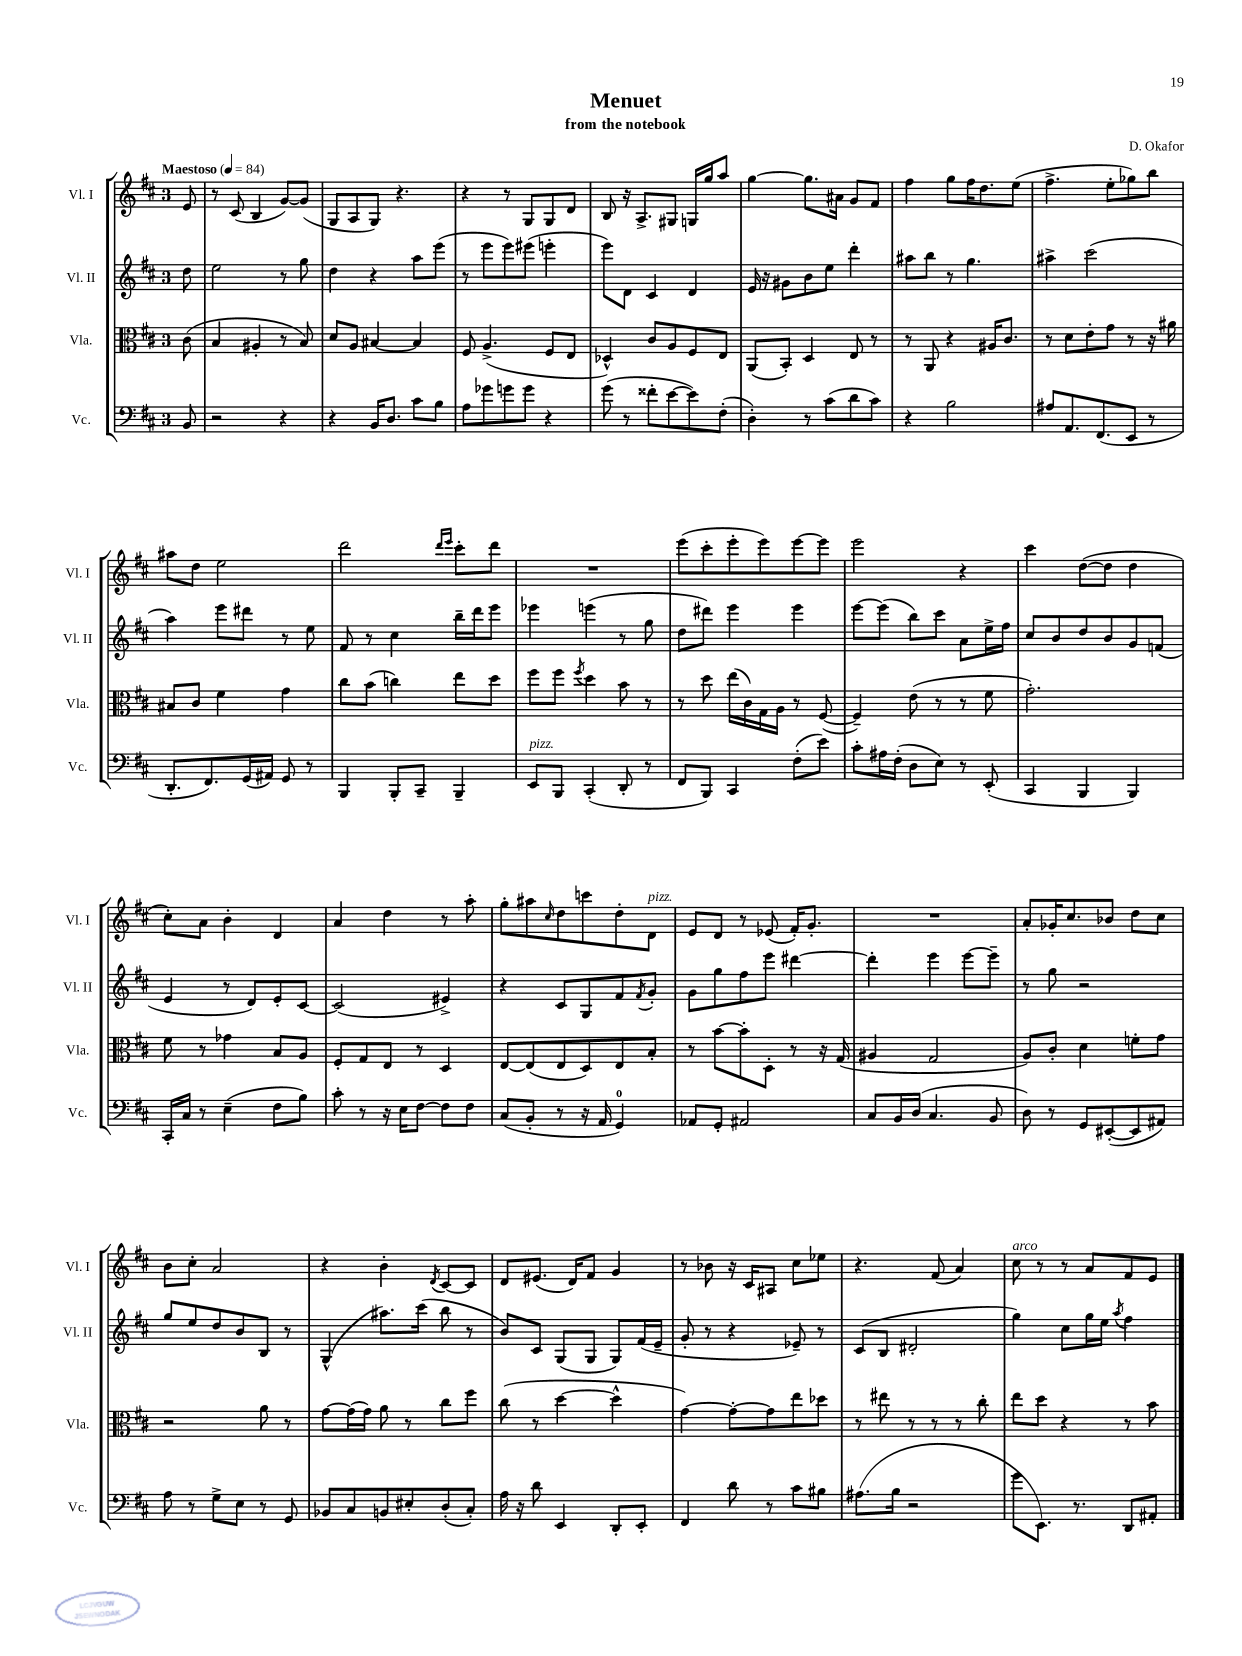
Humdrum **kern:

**kern	**kern	**kern	**kern
*staff4	*staff3	*staff2	*staff1
*clefF4	*clefC3	*clefG2	*clefG2
*k[f#c#]	*k[f#c#]	*k[f#c#]	*k[f#c#]
*M3/4	*M3/4	*M3/4	*M3/4
*MM84	*MM84	*MM84	*MM84
8BB	(8c#	8dd	8e
=	=	=	=
2r	4B	2ee	8r
.	.	.	(8c#
.	4A#'	.	4B
4r	8r	8r	[8g)
.	8B)	8gg	(8g]
=	=	=	=
4r	8d	4dd	8G
.	8A	.	8A
16BB	[4B#	4r	8G)
8.D	.	.	.
.	.	.	4.r
8c#	4B#]	8aa	.
8B	.	(8eee	.
=	=	=	=
8A	8F#	8r	4r
8g-	(4.A^	8eee	.
8g	.	8eee)	8r
8g	.	(8eee#	8G
4r	8F#	4eee'	8G
.	8E	.	8d
=	=	=	=
(8g	4D-^^)	8eee)	8B
8r	.	8d	16r
.	.	.	8.A^
8f##'	8c#	4c#	.
[8e	8A	.	8G#
8e])	8F#	4d	16G
.	.	.	16gg
(8F#'	8E	.	8aa
=	=	=	=
4D')	(8AA	16e	[4gg
.	.	16r	.
.	8BB')	8g#	.
8r	4D	8b	8.gg]
(8c#	.	8ee	.
.	.	.	16a#
8d	8E	4ddd'	8g
8c#)	8r	.	8f#
=	=	=	=
4r	8r	8aa#	4ff#
.	8AA	8bb	.
2B	4r	8r	8gg
.	.	4.gg	16ff#
.	.	.	8.dd
.	16A#	.	.
.	8.c#	.	.
.	.	.	(8ee
=	=	=	=
8A#	8r	4aa#^	4.ff#^
8.AA	8d	.	.
.	8e'	(2ccc#	.
(8.FF#	.	.	.
.	8g	.	8ee'
8EE	8r	.	8gg-)
8r	16r	.	8bb
.	16a#	.	.
=	=	=	=
8.DD'	8B#	4aa)	8aa#
.	8c#	.	8dd
8.FF#)	.	.	.
.	4f#	8eee	2ee
(16GG	.	8ddd#	.
16AA#)	.	.	.
8GG	4g	8r	.
8r	.	8ee	.
=	=	=	=
4BBB	8cc#	8f#	2ddd
.	(8b	8r	.
8BBB'	4cc)	4cc#	.
8CC#~	.	.	.
.	.	.	16qqddd
.	.	.	16qqeee
4BBB~	8ee	16bb~	8ccc#'
.	.	16ddd	.
.	8dd	8eee	8ddd
=	=	=	=
8EE	8ff#	4eee-	2.r
8BBB	8ff#	.	.
.	8qff#	.	.
(4CC#'	4dd	(4eee	.
8DD'	8b	8r	.
8r	8r	8gg	.
=	=	=	=
8FF#	8r	8dd	(8eee
8BBB)	8dd	8ddd#)	8ccc#'
4CC#	(16ee	4eee	8eee'
.	16c#)	.	.
.	16G	.	8eee)
.	16A	.	.
(8F#'	8r	4eee	[8eee
8e)	([8F#	.	8eee]
=	=	=	=
8c#'	4F#~])	[8eee	2eee
16A#	.	(8eee]	.
(16F#'	.	.	.
8D	(8e	8bb)	.
8E)	8r	8ccc#	.
8r	8r	8a	4r
(8EE'	8f#	16ee^	.
.	.	16ff#	.
=	=	=	=
4CC#	2.g')	8cc#	4ccc#
.	.	8b	.
4BBB	.	8dd	([8dd
.	.	8b	8dd]
4BBB)	.	8g	4dd
.	.	(8f	.
=	=	=	=
16CC#'	8f#	4e	8cc#')
16C#	.	.	.
8r	8r	.	8a
(4E~	4g-	8r	4b'
.	.	8d)	.
8F#	8B	8e'	4d
8B)	8A	[8c#	.
=	=	=	=
8c#'	8F#'	(2c#]	4a
8r	8G	.	.
16r	8E	.	4dd
16E	.	.	.
[8F#	8r	.	.
8F#]	4D	4e#^)	8r
8F#	.	.	8aa'
=	=	=	=
(8C#	[8E	4r	8gg'
8BB'	(8E]	.	8aa#
.	.	.	16qqcc#
8r	8E	8c#	8dd
16r	8D)	8G	8ccc
16AA	.	.	.
4GG)	8E	8f#	8dd'
.	.	8qf#	.
.	8B'	8g'	8d
=	=	=	=
8AA-	8r	8g	8e
8GG'	[8b	8gg	8d
2AA#	8b']	8ff#	8r
.	8D'	8eee	(8e-
.	8r	[4ddd#	16f#')
.	.	.	8.g'
.	16r	.	.
.	(16G	.	.
=	=	=	=
8C#	4A#	4ddd#']	2.r
16BB	.	.	.
(16D	.	.	.
4.C#	2G	4eee	.
.	.	[8eee	.
8BB	.	8eee~]	.
=	=	=	=
8D)	8A)	8r	8a'
8r	8c#'	8gg	16g-'
.	.	.	8.cc#
8GG	4d	2r	.
([8EE#'	.	.	8b-
8EE#]	8f'	.	8dd
8AA#)	8g	.	8cc#
=	=	=	=
8A	2r	8gg	8b
8r	.	8ee	8cc#'
8G^	.	8dd	2a
8E	.	8b	.
8r	8a	8B	.
8GG	8r	8r	.
=	=	=	=
8BB-	[8g	(4G^^	4r
8C#	(16g]	.	.
.	16g)	.	.
8BB	8a	8.aa#)	4b'
8E#'	8r	.	.
.	.	(16ccc#	.
.	.	.	8qd
(8D'	8cc#	8bb	[8c#
8C#')	8ff#	8r	8c#]
=	=	=	=
16A	(8cc#	8b)	8d
16r	.	.	.
8d	8r	8c#	(8.e#
4EE	[4dd	(8G	.
.	.	.	16d)
.	.	8G	8f#
8DD'	4dd^^]	8G)	4g
8EE'	.	(16f#	.
.	.	16e~	.
=	=	=	=
4FF#	[4g)	8g'	8r
.	.	8r	8b-
8d	8g'_	4r	16r
.	.	.	16c#
8r	8g]	.	8A#
8c#	8ee	8e-~)	8cc#
8B#	8dd-	8r	8ee-
=	=	=	=
(8.A#	8r	(8c#	4.r
.	8ee#	8B	.
16B	.	.	.
2r	8r	2d#'	.
.	8r	.	(8f#
.	8r	.	4a)
.	8cc#'	.	.
=	=	=	=
8g	8ee	4gg)	8cc#
8.EE)	8dd	.	8r
.	4r	8cc#	8r
8.r	.	.	.
.	.	16gg	8a
.	.	16ee	.
.	.	8qaa	.
8DD	8r	4ff#	8f#
8AA#'	8b	.	8e
==	==	==	==
*-	*-	*-	*-
